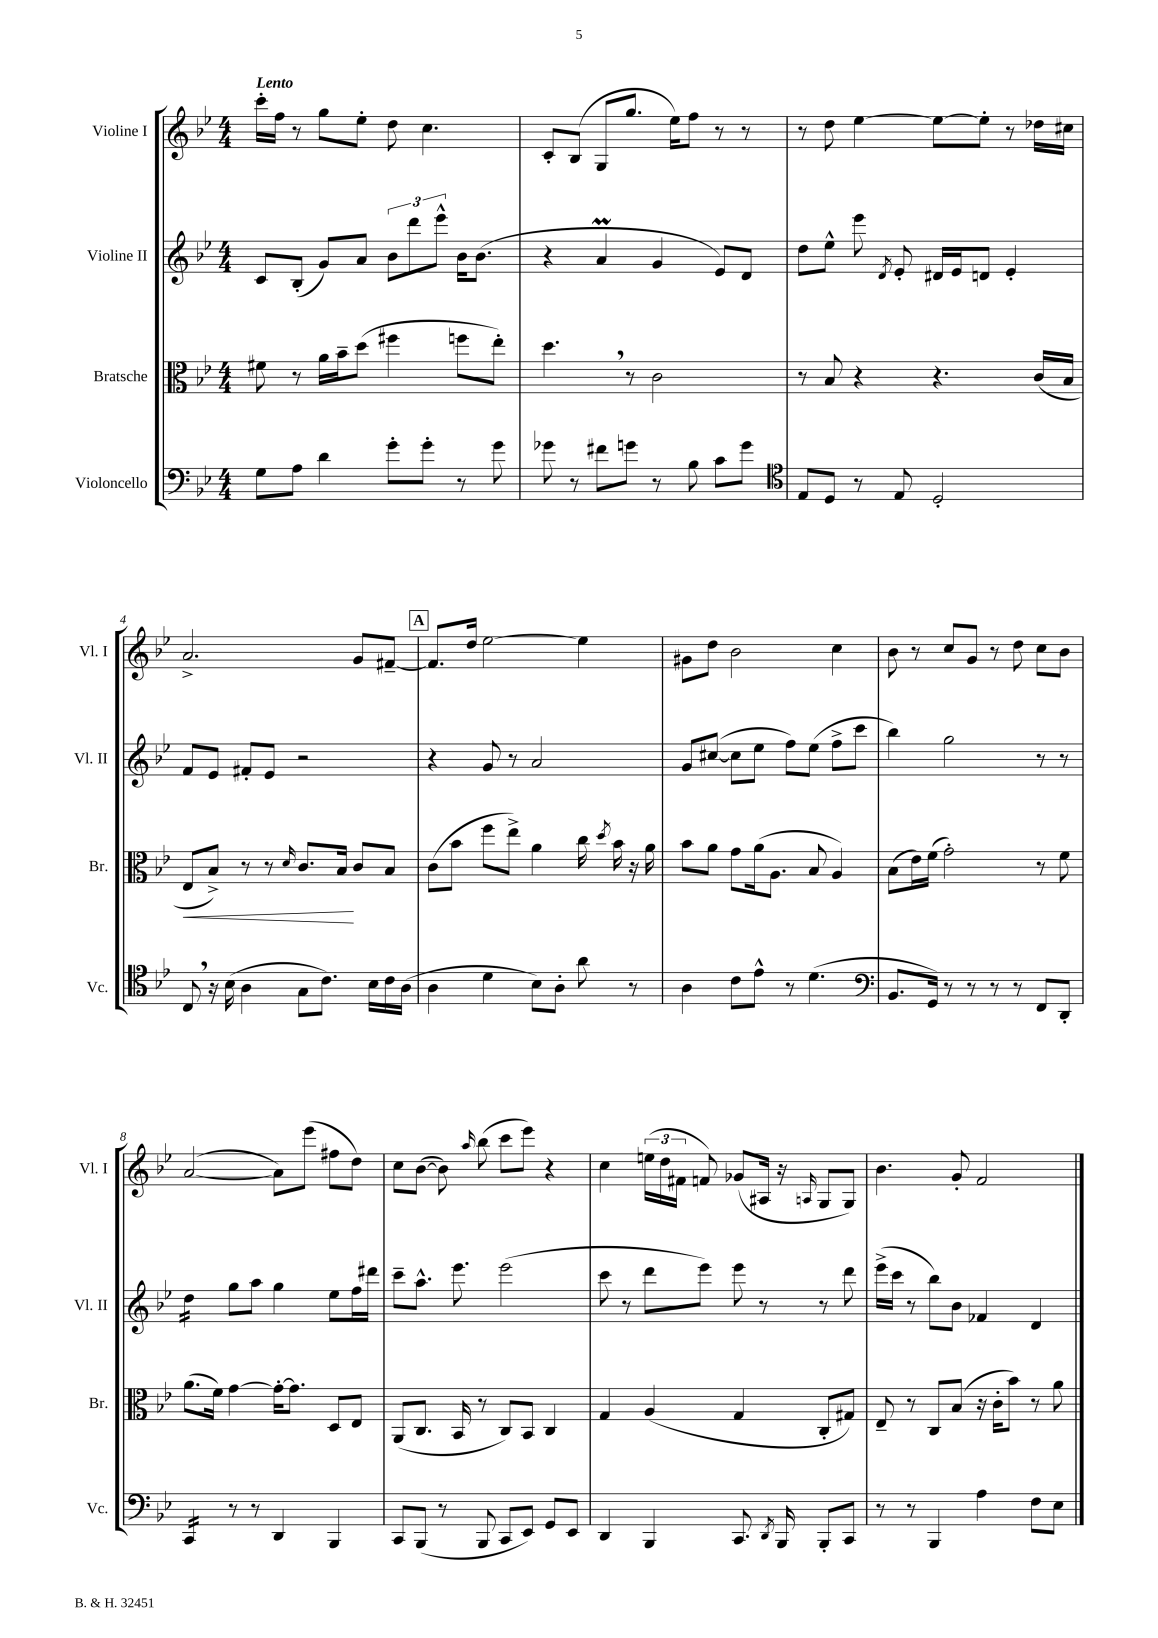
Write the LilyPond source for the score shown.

<<
\new StaffGroup <<
\new Staff = "s0" \with { instrumentName = "Violine I" shortInstrumentName = "Vl. I" } {
    \clef treble \key bes \major \numericTimeSignature \time 4/4 \tempo "Lento"
    \autoBeamOff c'''16[-. f''16] r8 g''8[ ees''8]-. d''8 c''4. |
    c'8[-. bes8]( g8[ g''8.] ees''16[) f''8] r8 r8 |
    r8 d''8 ees''4~ ees''8[~ ees''8]-. r8 des''16[ cis''16] |
    a'2.-> g'8[ fis'8]~-- |
    \mark \markup { \box "A" } fis'8.[ d''16] ees''2~ ees''4 |
    gis'8[ d''8] bes'2 c''4 |
    bes'8 r8 c''8[ g'8] r8 d''8 c''8[ bes'8] |
    a'2~( a'8[) ees'''8]( fis''8[ d''8]) |
    c''8[ bes'8]~( bes'8) \grace { a''16 } bes''8( c'''8[ ees'''8]) r4 |
    c''4 \tuplet 3/2 { e''16[( d''16 fis'16] } f'8) ges'8[( ais16] r16 \grace { a16 } g8[ g8]) |
    bes'4. g'8-. f'2 \bar "|." |
}
\new Staff = "s1" \with { instrumentName = "Violine II" shortInstrumentName = "Vl. II" } {
    \clef treble \key bes \major \numericTimeSignature \time 4/4
    \autoBeamOff c'8[ bes8]-.( g'8[) a'8] \tuplet 3/2 { bes'8[ d'''8 ees'''8]-^ } bes'16[ bes'8.]( |
    r4 a'4\prall g'4 ees'8[) d'8] |
    d''8[ ees''8]-^ ees'''8 \acciaccatura { d'8 } ees'8-. dis'16[ ees'16 d'8] ees'4-. |
    f'8[ ees'8] fis'8[-. ees'8] r2 |
    \mark \markup { \box "A" } r4 g'8 r8 a'2 |
    g'8[ cis''8]~( cis''8[ ees''8] f''8[) ees''8]( f''8[-> c'''8] |
    bes''4) g''2 r8 r8 |
    d''4:16 g''8[ a''8] g''4 ees''8[ f''16 dis'''16] |
    c'''8[-- a''8.]-^ ees'''8. ees'''2( |
    c'''8 r8 d'''8[ ees'''8]) ees'''8 r8 r8 d'''8 |
    ees'''16[->( c'''16] r8 bes''8[) bes'8] fes'4 d'4 \bar "|." |
}
\new Staff = "s2" \with { instrumentName = "Bratsche" shortInstrumentName = "Br." } {
    \clef alto \key bes \major \numericTimeSignature \time 4/4
    \autoBeamOff fis'8 r8 a'16[ bes'16-- d''8]( fis''4 f''8[ ees''8]-.) |
    d''4. \breathe r8 c'2 |
    r8 bes8 r4 r4. c'16[( bes16] |
    ees8[\< bes8]->) r8 r8 \grace { d'16 } c'8.[ bes16]\! c'8[ bes8] |
    \mark \markup { \box "A" } c'8[( bes'8] f''8[ ees''8]->) a'4 c''16 \acciaccatura { d''8 } bes'16 r16 a'16 |
    bes'8[ a'8] g'8[ a'16( a8.] bes8 a4) |
    bes8[( ees'16) f'16]( g'2-.) r8 f'8 |
    a'8.[( f'16]) g'4~ g'16[~-. g'8.] d8[ ees8] |
    a,8[( c8.] bes,16 r8 c8[) bes,8] c4 |
    g4 a4( g4 c8[-. gis8]) |
    ees8-- r8 c8[ bes8]( r16 c'16[-. bes'8]) r8 a'8 \bar "|." |
}
\new Staff = "s3" \with { instrumentName = "Violoncello" shortInstrumentName = "Vc." } {
    \clef bass \key bes \major \numericTimeSignature \time 4/4
    \autoBeamOff g8[ a8] d'4 g'8[-. g'8]-. r8 g'8 |
    ges'8 r8 fis'8[ g'8] r8 bes8 c'8[ g'8] |
    \clef tenor ees8[ d8] r8 ees8 d2-. |
    c8 \breathe r16 bes16( a4 g8[ c'8.]) bes16[ c'16 a16]( |
    \mark \markup { \box "A" } a4 d'4 bes8[) a8]-. a'8 r8 |
    a4 c'8[ ees'8]-^ r8 d'4.( |
    \clef bass bes,8.[ g,16]) r8 r8 r8 r8 f,8[ d,8]-. |
    c,4:16 r8 r8 d,4 bes,,4 |
    c,8[ bes,,8]( r8 bes,,8 c,8[ ees,8]) g,8[ ees,8] |
    d,4 bes,,4 c,8. \acciaccatura { d,8 } bes,,16 bes,,8[-. c,8] |
    r8 r8 bes,,4 a4 f8[ ees8] \bar "|." |
}
>>
>>
